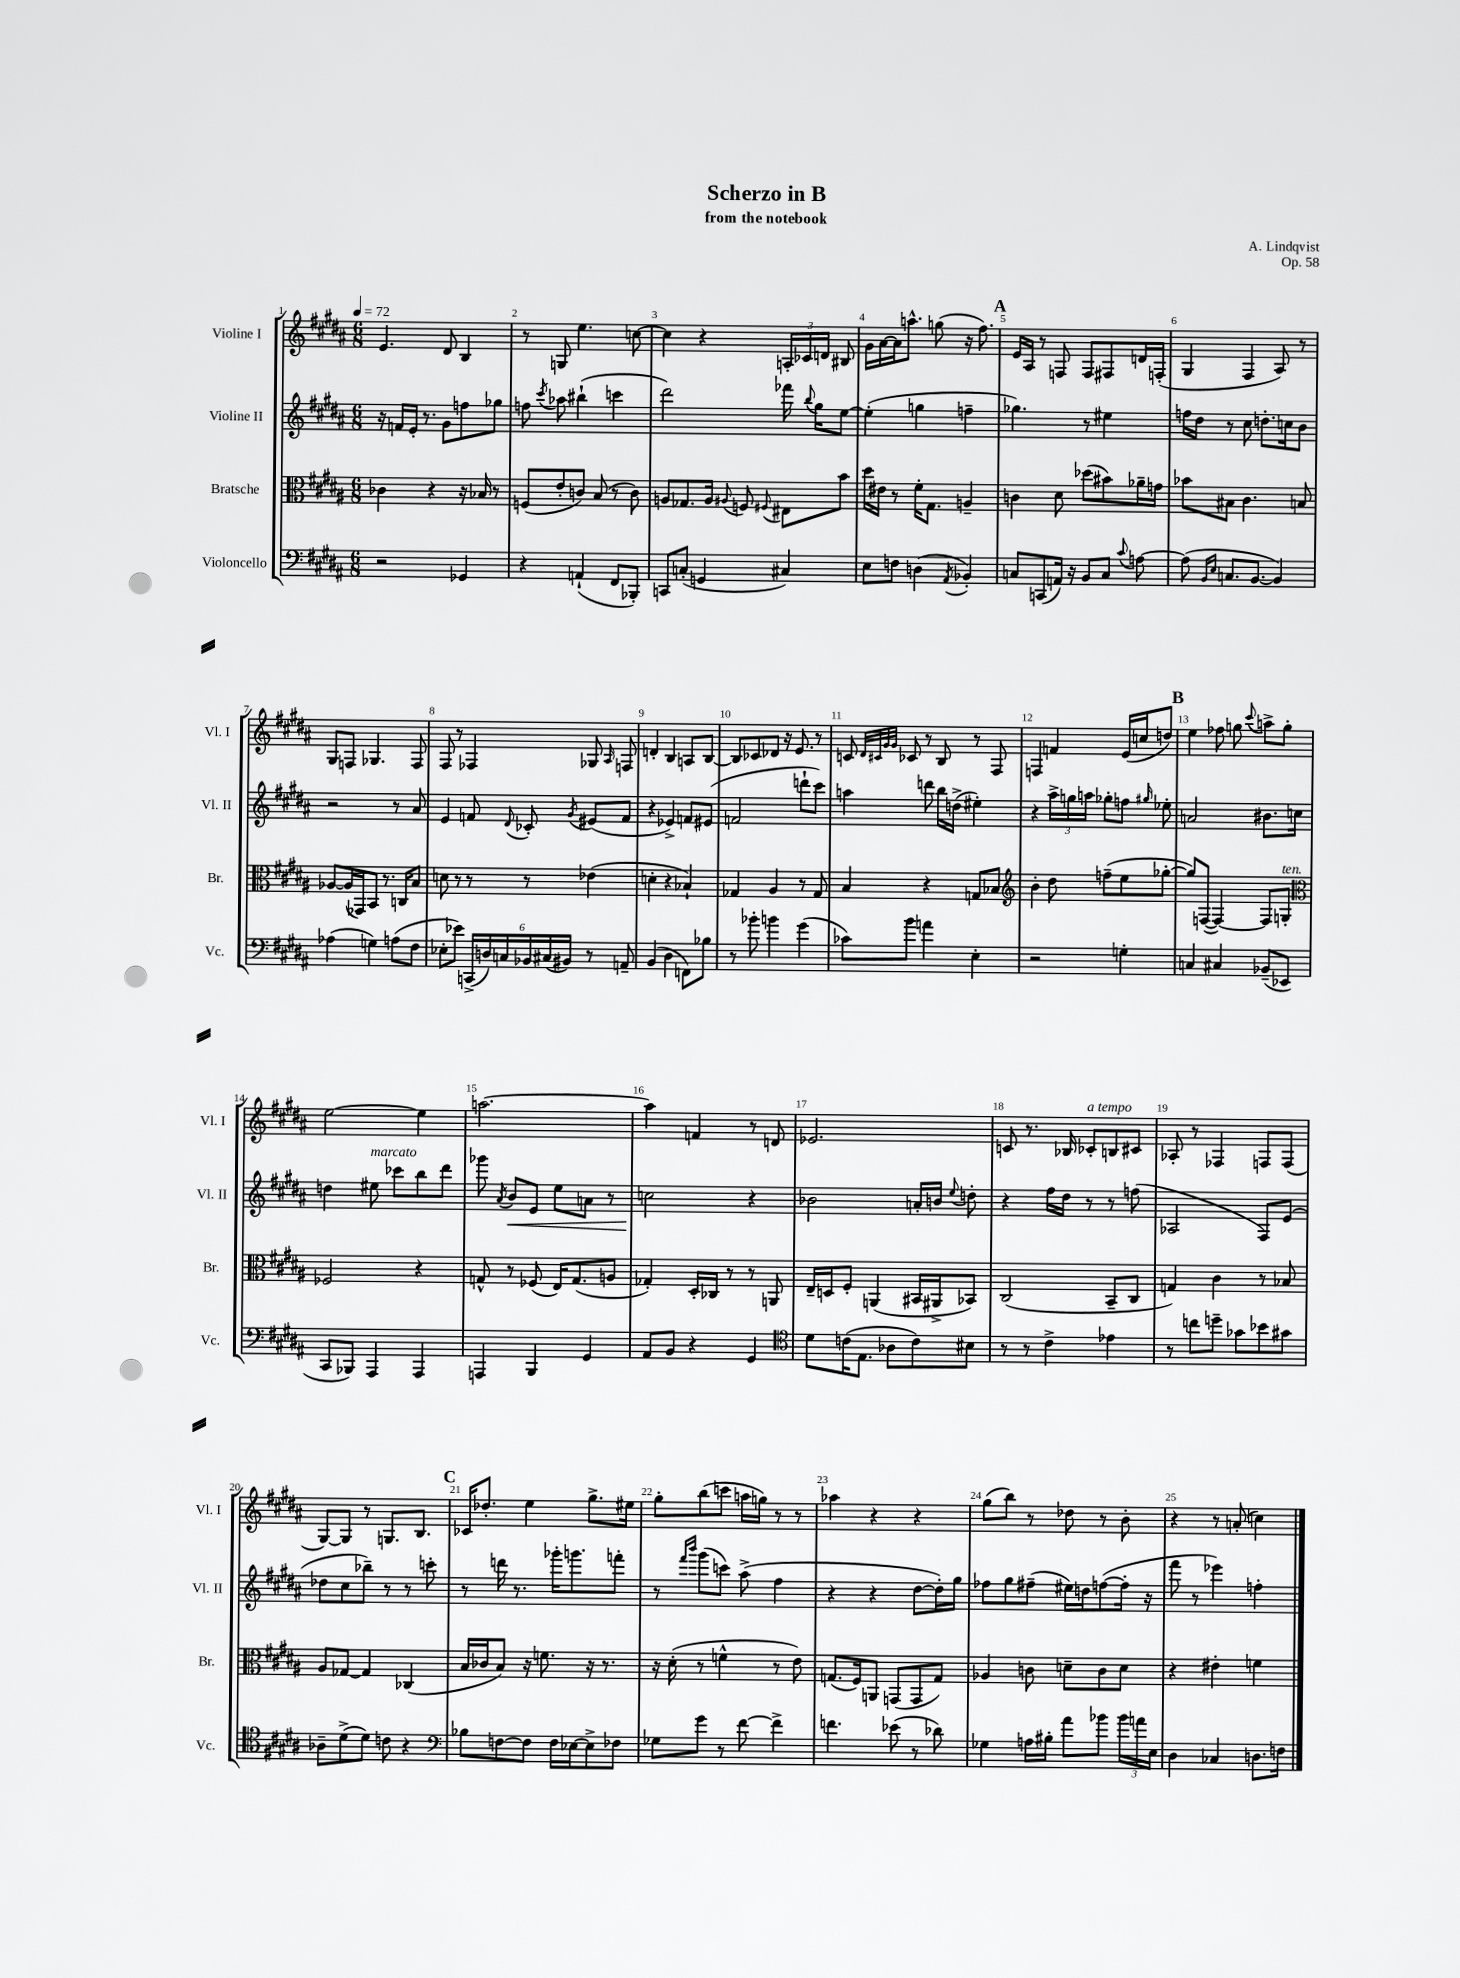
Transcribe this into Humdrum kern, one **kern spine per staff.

**kern	**kern	**kern	**kern
*staff4	*staff3	*staff2	*staff1
*clefF4	*clefC3	*clefG2	*clefG2
*k[f#c#g#d#a#]	*k[f#c#g#d#a#]	*k[f#c#g#d#a#]	*k[f#c#g#d#a#]
*M6/8	*M6/8	*M6/8	*M6/8
*MM72	*MM72	*MM72	*MM72
2r	4c-	16r	4.e
.	.	16f	.
.	.	16e'	.
.	.	8.r	.
.	4r	.	.
.	.	8g#	8d#
4GG-	16r	8ff	4B
.	16B-	.	.
.	8r	8gg-	.
=	=	=	=
4r	(8F	8ff	8r
.	.	8qccc#	.
.	8e'	8aa-	8G
(4AA`	8c)	(4bb#`	4.ee
.	(8B	.	.
8FF#	8r	4ccc	.
8BBB-')	8c)	.	[8cc
=	=	=	=
8CC	8A	2ddd#)	4cc]
(8C'	8.G-	.	.
4GG	.	.	4r
.	16A	.	.
.	8qqA#	.	.
.	8F	.	.
.	8qqF#	.	.
4C#)	8E#	16fff-	24A'
.	.	.	24c-
.	.	8qqbb	.
.	.	16gg#	.
.	.	.	24d
.	8b	[8ee	8B#
=	=	=	=
8E	16dd#	(4ee']	16g#
.	16e#	.	[16a#
8F	8r	.	16a#]
.	.	.	8.aa^^
(4D	16f#'	4gg	.
.	8.G#	.	.
.	.	.	(8gg
8qAA#	.	.	.
4BB-')	4A~	4ff~	16r
.	.	.	8.ff#)
=	=	=	=
8C	4c	4.gg-)	16e
.	.	.	16A#
(8CC	.	.	8r
16AA)	8d#	.	8F
16r	.	.	.
8BB	(8dd-	8r	8F
8C	8b#)	4ee#	8F#
8qqc#	.	.	.
[8A	16a-~	.	16d
.	16g	.	(16F'
=	=	=	=
(8A]	8b-	16ff	4G#
.	.	16dd#	.
16qqBB	.	.	.
16qqE	.	.	.
8.C	8B#	8r	.
.	4.c#	8cc#	4F#
[8.BB	.	.	.
.	.	8.dd'	.
4BB])	.	.	8A#)
.	.	16cc	.
.	8B	8b	8r
=	=	=	=
(4A-	[8A-	2r	8G#
.	(16A-]	.	8F
.	16GG-)	.	.
4G)	8BB	.	4.G-
.	8.r	.	.
(8A	.	8r	.
.	16C	.	.
8F#	8B	8a#	8F
=	=	=	=
8E-'	8d	4e	8F#
8e-)	8r	.	8r
(24CC^	8r	8f	4F-
24D)	.	.	.
24C	.	.	.
.	.	8qqd#	.
24BB-	8r	8c-'	.
(24C#	.	.	.
24BB#)	.	.	.
.	.	8qg#	.
8r	(4e-	(8e#	8G-
.	.	.	16qqA#
8AA~	.	8f	8F
=	=	=	=
(4BB	4d'	4r	4d'
4D#	4r	4e-^)	4B
8FF)	4B-`)	8f	8A
8B-	.	(8e#	[8B
=	=	=	=
8r	4G-	2f	8B]
8b-'	.	.	8c-
4b	4A#	.	8d-
.	.	.	16r
.	.	.	8.e
(4g#	8r	8ddd`	.
.	8G-	8ccc#)	8r
=	=	=	=
8c-)	4B	4aa	8c
.	.	.	32qqd#
.	.	.	32qqc#
.	.	.	32qqg#
.	.	.	32qqg#
8b	.	.	8c-
4a	4r	8ddd	8r
.	.	16bb	8B
.	.	(16dd^	.
4E'	8G	4ee#')	8r
.	8B-	.	8F#
=	=	=	=
*	*clefG2	*	*
2r	4b'	4r	4F
.	8dd#	24aa#^	4f
.	.	24gg	.
.	.	24aa	.
.	(8ff~	8gg-'	.
4G'	8ee	8ff	(16e
.	.	.	16cc
.	.	16qqgg#	.
.	[8gg-'	8ee-'	8dd)
=	=	=	=
4C	8gg-])	2a	4ee
.	([8F	.	.
4C#	4F_)	.	8ff-
.	.	.	8gg
.	.	.	8qqccc#
(8BB-~	8F]	8.b#	8aa^
8EE-	8G'	.	8gg'
.	.	16cc	.
=	=	=	=
*	*clefC3	*	*
8CC#	2F-	4dd	[2ee
8BBB-)	.	.	.
4AAA#	.	8ee#	.
.	.	8ccc-	.
4AAA#	4r	8bb	4ee]
.	.	8ddd#	.
=	=	=	=
4AAA	8G^^	8ggg-	[2.aa
.	.	8qa#	.
.	8r	8b	.
4BBB	(8F-	8e	.
.	16E)	8ee	.
.	(8.G	.	.
4GG#	.	8a	.
.	8A	8r	.
=	=	=	=
8AA#	4G-')	2cc	4aa]
8BB	.	.	.
4r	16D#'	.	4f
.	16C-	.	.
.	8r	.	.
4GG#	8r	4r	8r
.	8AA	.	8d
=	=	=	=
*clefC4	*	*	*
8d#	16E~	2b-	2.e-
.	16D	.	.
(16c	8F#'	.	.
8.E	.	.	.
.	(4AA	.	.
8A-	.	.	.
8c)	16BB#	16a'	.
.	16AA#^	16b	.
.	.	8qqee	.
8B#	8BB-)	8dd'	.
=	=	=	=
8r	(2C#	4r	8c
8r	.	.	8.r
4c#^	.	16ff#	.
.	.	16dd#	16B-
.	.	8r	8c-'
4e-	8BB~	8r	8B
.	8C#	(8ff	8c#
=	=	=	=
8r	4G)	2A-	8A-'
8cc	.	.	8r
8dd~	4c#	.	4F-
8g-	.	.	.
8b-	8r	8F#)	8F
8g#	8B-	(8e	(8F
=	=	=	=
8A-~	8A#	8dd-	[8G#)
(8d#^	[8G-	8cc#	8G#]
8d#)	4G-]	8bb-~)	8r
8c	.	8r	8.G
4r	(4C-	8r	.
.	.	.	8.B
.	.	8ccc'	.
=	=	=	=
*clefF4	*	*	*
8B-	16B	8r	16c-
.	16c-	.	8.dd-'
[8F	8B)	16ddd	.
.	.	8.r	.
8F]	16r	.	4ee
.	8.f	.	.
16F	.	16ggg-'	.
[16E-	.	8.ggg	.
8E-^]	16r	.	8.gg#^
.	8.r	.	.
8F-	.	8fff'	.
.	.	.	16ee#
=	=	=	=
8G-	16r	8r	8gg#'
.	(16d#'	.	.
.	.	16qqfff#	.
.	.	16qqbbb	.
8g#	8r	(8ggg#	(8bb
8r	4f^^	8ccc)	8ccc
[8f#	.	(8aa#^	16aa
.	.	.	16gg)
4f#^]	8r	4ff#	8r
.	8e)	.	8r
=	=	=	=
4.f	(8.G	4r	4aa-
.	16F#)	.	.
.	8AA	4r	4r
(8e-	(8GG	.	.
8r	8GG	[8dd#	4r
8d-)	8G)	16dd#'])	.
.	.	16gg#	.
=	=	=	=
4G-	4A-	8ff-	(8gg#
.	.	8gg#	8bb)
16A	8c	(8ff#~	8r
16B#'	.	.	.
8a#	8d~	16ee#)	8dd-
.	.	16dd	.
8b-	8c	([8ff	8r
24b-	8d	16ff']	8b'
24a	.	.	.
.	.	16r	.
24E	.	.	.
=	=	=	=
4D#	4r	8fff#	4r
.	.	8r	.
4C-	4e#'	4eee-)	8r
.	.	.	(8a'
8.D	4f	4ff'	4cc)
16F	.	.	.
==	==	==	==
*-	*-	*-	*-
